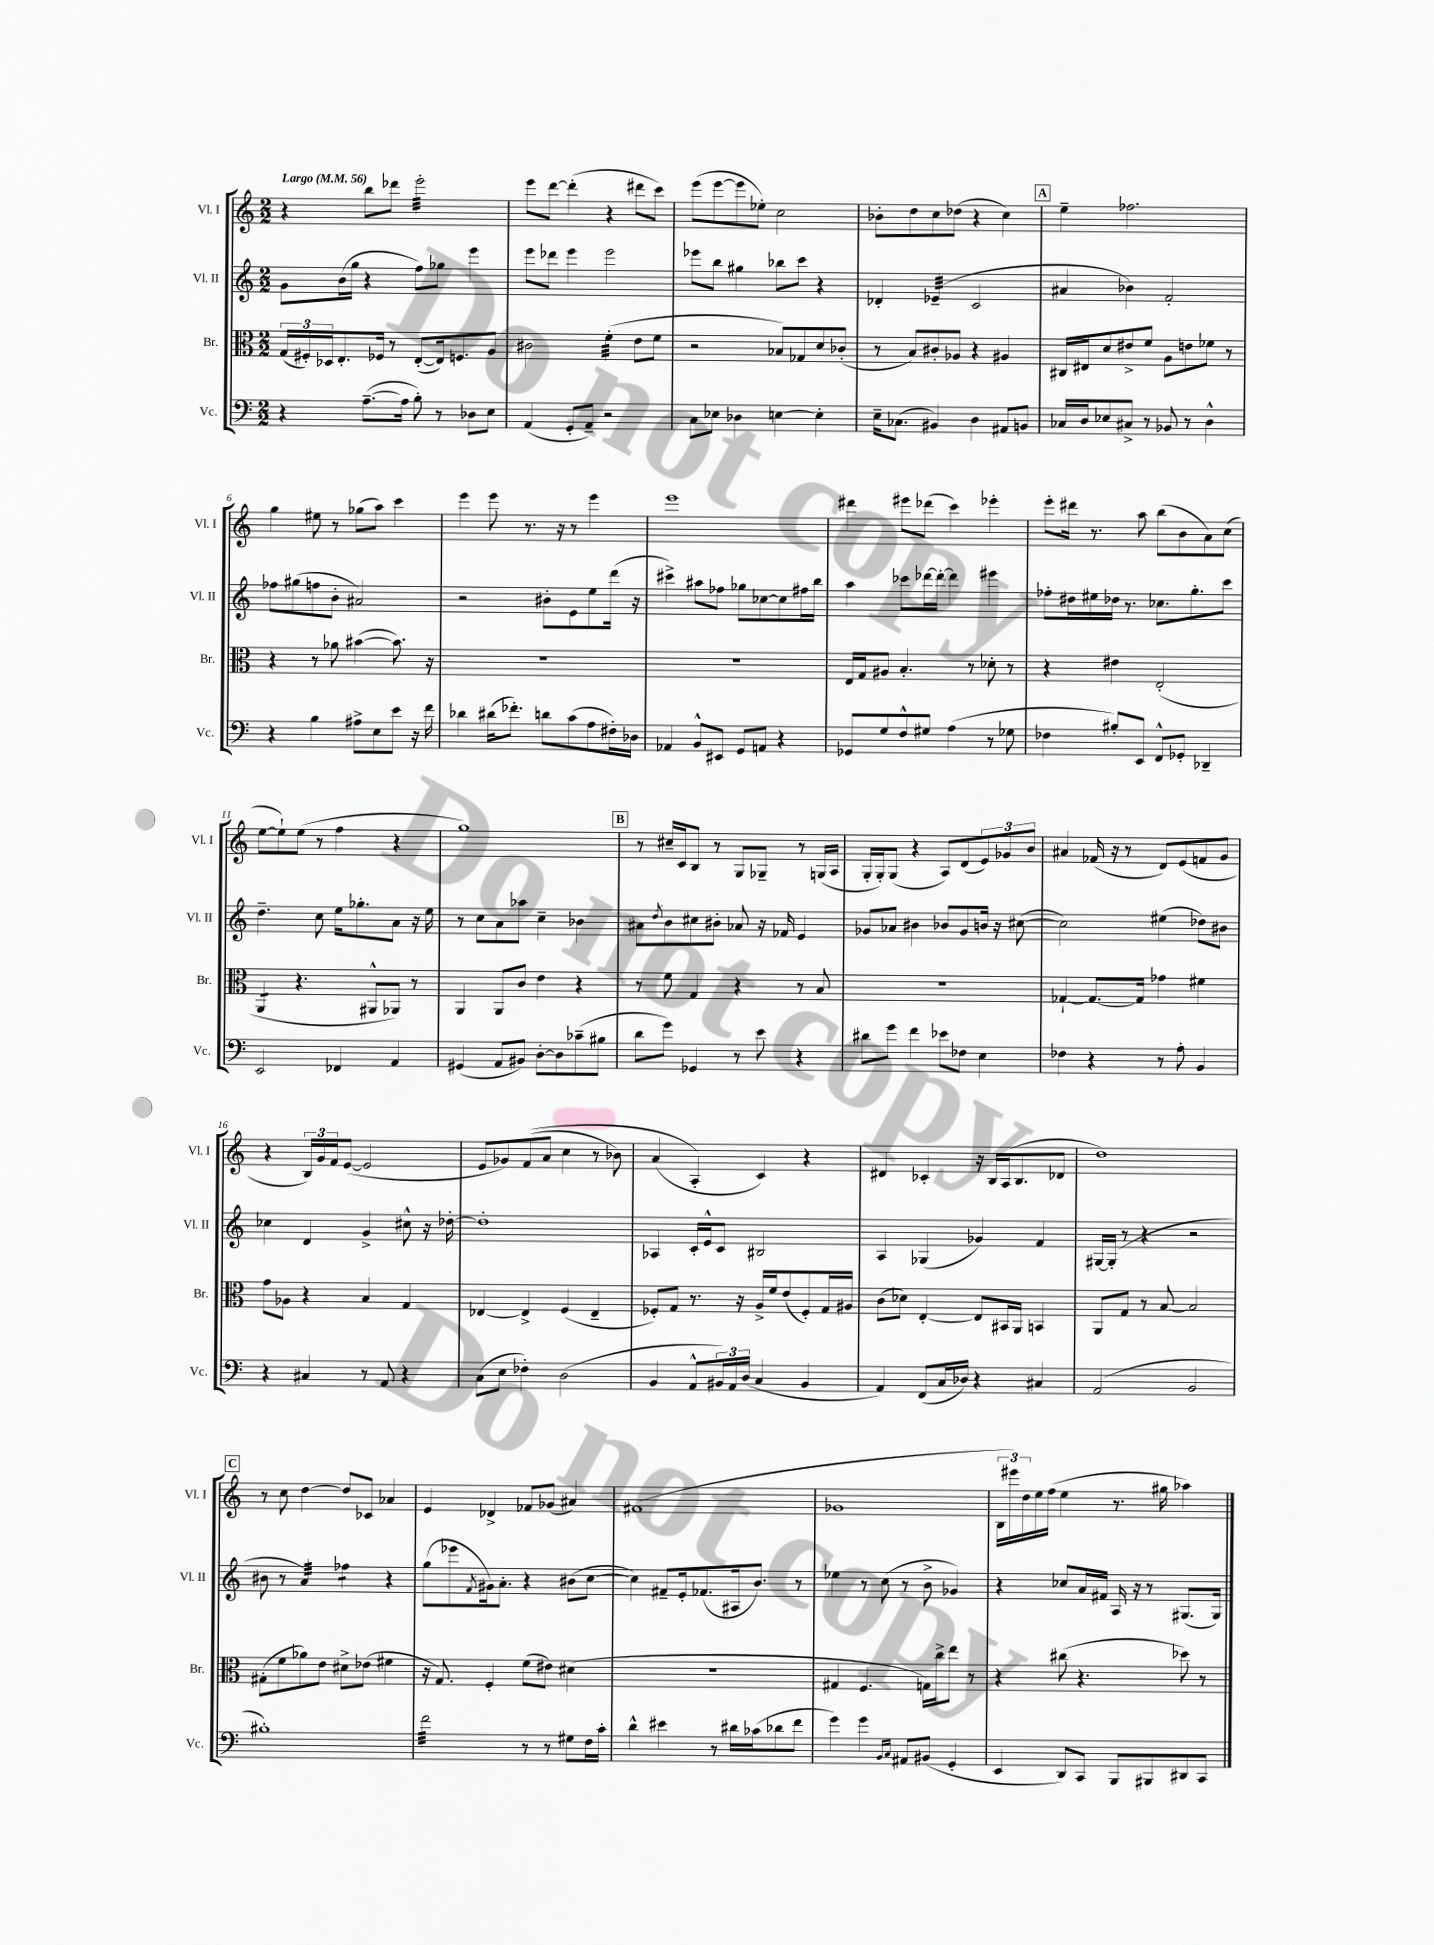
<<
\new StaffGroup <<
\new Staff = "s0" \with { instrumentName = "Vl. I" shortInstrumentName = "Vl. I" } {
    \clef treble \key c \major \numericTimeSignature \time 2/2 \tempo "Largo" 4 = 56
    r4 b''8 des'''8 e'''2:32-. |
    e'''8 d'''8~ d'''4-.( r4 dis'''8 c'''8) |
    e'''8( e'''8~ e'''8 ees''8-.) c''2 |
    bes'8-. d''8 c''8 des''8( r4 c''4) |
    \mark \markup { \box "A" } e''4-- fes''2. |
    g''4 eis''8 r8 ges''8( a''8) c'''4 |
    e'''4 e'''8 r8. r16 r8 e'''4 |
    e'''1 |
    dis'''4 eis'''8 des'''8( c'''4) ees'''4-. |
    e'''8-. dis'''16 r8. a''8 b''8( b'8 a'8) c''8( |
    e''8~ e''8-!) e''8( r8 f''4 r4 |
    g''1) |
    \mark \markup { \box "B" } r8 cis''16-- c'16 b8 r8 g8 ges8-- r8 g16( a16 |
    g16-. g16-.) g8( r4 a8) d'8( \tuplet 3/2 { e'8) ges'8 b'8 } |
    ais'4 fes'16( r16 r8 d'8) e'8( f'8 g'8 |
    r4 \tuplet 3/2 { b16) g'16 f'16 } e'8~( e'2 |
    e'8 ges'8) f'8(\( a'8 c''4 r8 bes'8) |
    a'4( a4-.\) c'4) r4 |
    dis'4 ces'4-. r16 b16 a16( b8. des'8 |
    d''1) |
    \mark \markup { \box "C" } r8 c''8 d''4~ d''8 ces'8 aes'4 |
    e'4 des'4-> fes'8 ges'8( ais'4) |
    fis'1( |
    ges'1 |
    \tuplet 3/2 { b16 eis'''16) d''16 } e''16 f''16( e''4 r8. gis''16 aes''4) \bar "|." |
}
\new Staff = "s1" \with { instrumentName = "Vl. II" shortInstrumentName = "Vl. II" } {
    \clef treble \key c \major \numericTimeSignature \time 2/2
    g'8 b'16( g''16 r4 f''8) ges''8 e'''4 |
    e'''8 des'''8 e'''4 e'''2 |
    ees'''8 b''8 gis''4 bes''8 c'''8 r4 |
    des'4-. ees'4:32--( c'2 |
    \mark \markup { \box "A" } ais'4 bes'4) f'2-. |
    fes''8 gis''8( f''8 b'8-. ais'2) |
    r2 bis'8-. e'8 e''8 d'''16( r16 |
    cis'''4->) ais''8 fes''8 ges''8 ces''8~ ces''8 fis''16 b''16 |
    a''4 ces'''8 des'''16~ des'''16~-. des'''4 eis'''4 |
    fes''8-. dis''16 eis''16 des''16 r8. ces''8. g''8.-. c'''8 |
    d''4.-- c''8 e''16 ges''8.-. a'8 r16 e''16 |
    r8 c''8 a'8 aes''8 c''4-- bes'4 |
    \mark \markup { \box "B" } ais'8 \acciaccatura { d''8 } b'8 cis''8 bis'8-. aes'8 r16 fes'16 e'4 |
    ges'8 aes'8 bis'4 bes'8 ges'8 b'16 r16 cis''8~( |
    cis''2) eis''4( des''8) bis'8 |
    ces''4 d'4 g'4-> cis''8-^ r16 des''16~-. |
    des''1-. |
    aes4 c'16-. e'16-^ c'8 bis2 |
    a4 ges4( ges'4) f'4 |
    gis16~ gis16-.( r8 r4 r2 |
    \mark \markup { \box "C" } bis'8 r8 a'4:32) fes''4:8 r4 |
    g''8( ees'''8 \acciaccatura { f'8 } gis'16) a'8.-. r4 bis'8( c''8~ |
    c''4) fis'8-- e'16-. fes'8.( ais16 b'8.) r8 |
    ees''4 r8 c''8( r8 b'8-> ges'4) |
    r4 ces''8 a'16 fis'16 a16 r16 r8 gis8.( gis16) \bar "|." |
}
\new Staff = "s2" \with { instrumentName = "Br." shortInstrumentName = "Br." } {
    \clef alto \key c \major \numericTimeSignature \time 2/2
    \tuplet 3/2 { g16( fis16-.) des16 } e8.-. fes16 r8 e8~-.( e16) f8. a8 |
    cis'2 f'4:32-.( e'8 f'8 |
    r2 bes8) ges8 d'8 ces'8-.( |
    r8 b8) cis'8-. aes8 r4 ais4 |
    \mark \markup { \box "A" } cis16 eis16 d'8 eis'8-> f'8 a8 e'8 fes'8 r8 |
    r4 r8 aes'8 bis'4~( bis'8.) r16 |
    R1 |
    R1 |
    e16 g16 ais8 b4.-. r8 des'8-. r8 |
    r4 eis'4 e2-.( |
    a,4:8 r4. ais,8-^ aes,8) r8 |
    a,4 a,8 c'8 e'4 r4 |
    \mark \markup { \box "B" } r8 f'8 g4 r4 r8 b8 |
    R1 |
    ges4~-! ges8.~ ges16 ges'4 fis'4 |
    g'8 aes8 r4 b4 g4 |
    ees4~ ees4-> f4( ees4-- |
    fes8-.) g8 r8. r16 a16-> f'16 e'8( fes8-.) g16 ais16 |
    c'8( des'8) e4~-. e8 bis,16 a,16 b,4 |
    a,8 g8 r8 b8~ b2 |
    \mark \markup { \box "C" } gis8-.( f'8 aes'8) e'8 dis'8-> ees'8( fis'4 |
    r16 g8.) f4-. f'8( eis'8) dis'4( |
    r1 |
    gis4 f4. g16) c''16-> e''8 r8 |
    r4 cis''8( r4. des''8) r8 \bar "|." |
}
\new Staff = "s3" \with { instrumentName = "Vc." shortInstrumentName = "Vc." } {
    \clef bass \key c \major \numericTimeSignature \time 2/2
    r4 a8.~--( a16 b8-.) r8 des8 e8 |
    a,4( g,8-. a,8--) r2 |
    c8 ees8 des4 e4~ e4-. |
    e16-- ces8.( bis,4) d4 ais,8 b,8 |
    \mark \markup { \box "A" } ces16 d16 ees8 cis8-> r8 bes,8 r8 d4-^ |
    r4 b4 ais8-> e8 e'8 r16 f'16 |
    des'4 dis'16( fes'8.-.) d'8 c'8( a8 fis16-.) des16 |
    aes,4 b,8-^ eis,8 g,8 a,8 r4 |
    ges,8 g8 f8-^ gis8 a4( r8 ges8 |
    fes4 bis8-.) e,8 f,8-^ ges,8-. des,4-- |
    e,2 fes,4 a,4 |
    gis,4( a,8 bis,8) d8~-. d8 ces'8--( bis8 |
    \mark \markup { \box "B" } d'8 g'8) ges,4 r8 e'8 r4 |
    dis'8 g'8 f'4 ees'8 fes8 e4 |
    fes4 r4 r8 a8-. b,4 |
    r4 cis4 r8 a,8 r4 |
    c8( e8 fes4-.) d2( |
    b,4 a,8-^ \tuplet 3/2 { bis,16) a,16 d16( } c4 bis,4 |
    a,4) f,8( c16 des16) r4 cis4 |
    a,2( b,2 |
    \mark \markup { \box "C" } bis1-.) |
    f'2:32 r8 r8 gis8 f16 c'16-. |
    d'4-^ eis'4 r8 dis'16 ces'16( des'8 f'8 |
    g'4) g'4 \grace { b,16 c16 } ais,8 bis,8( g,4-. |
    e,4 d,8) c,8 b,,8 bis,,8 dis,8 c,8 \bar "|." |
}
>>
>>
